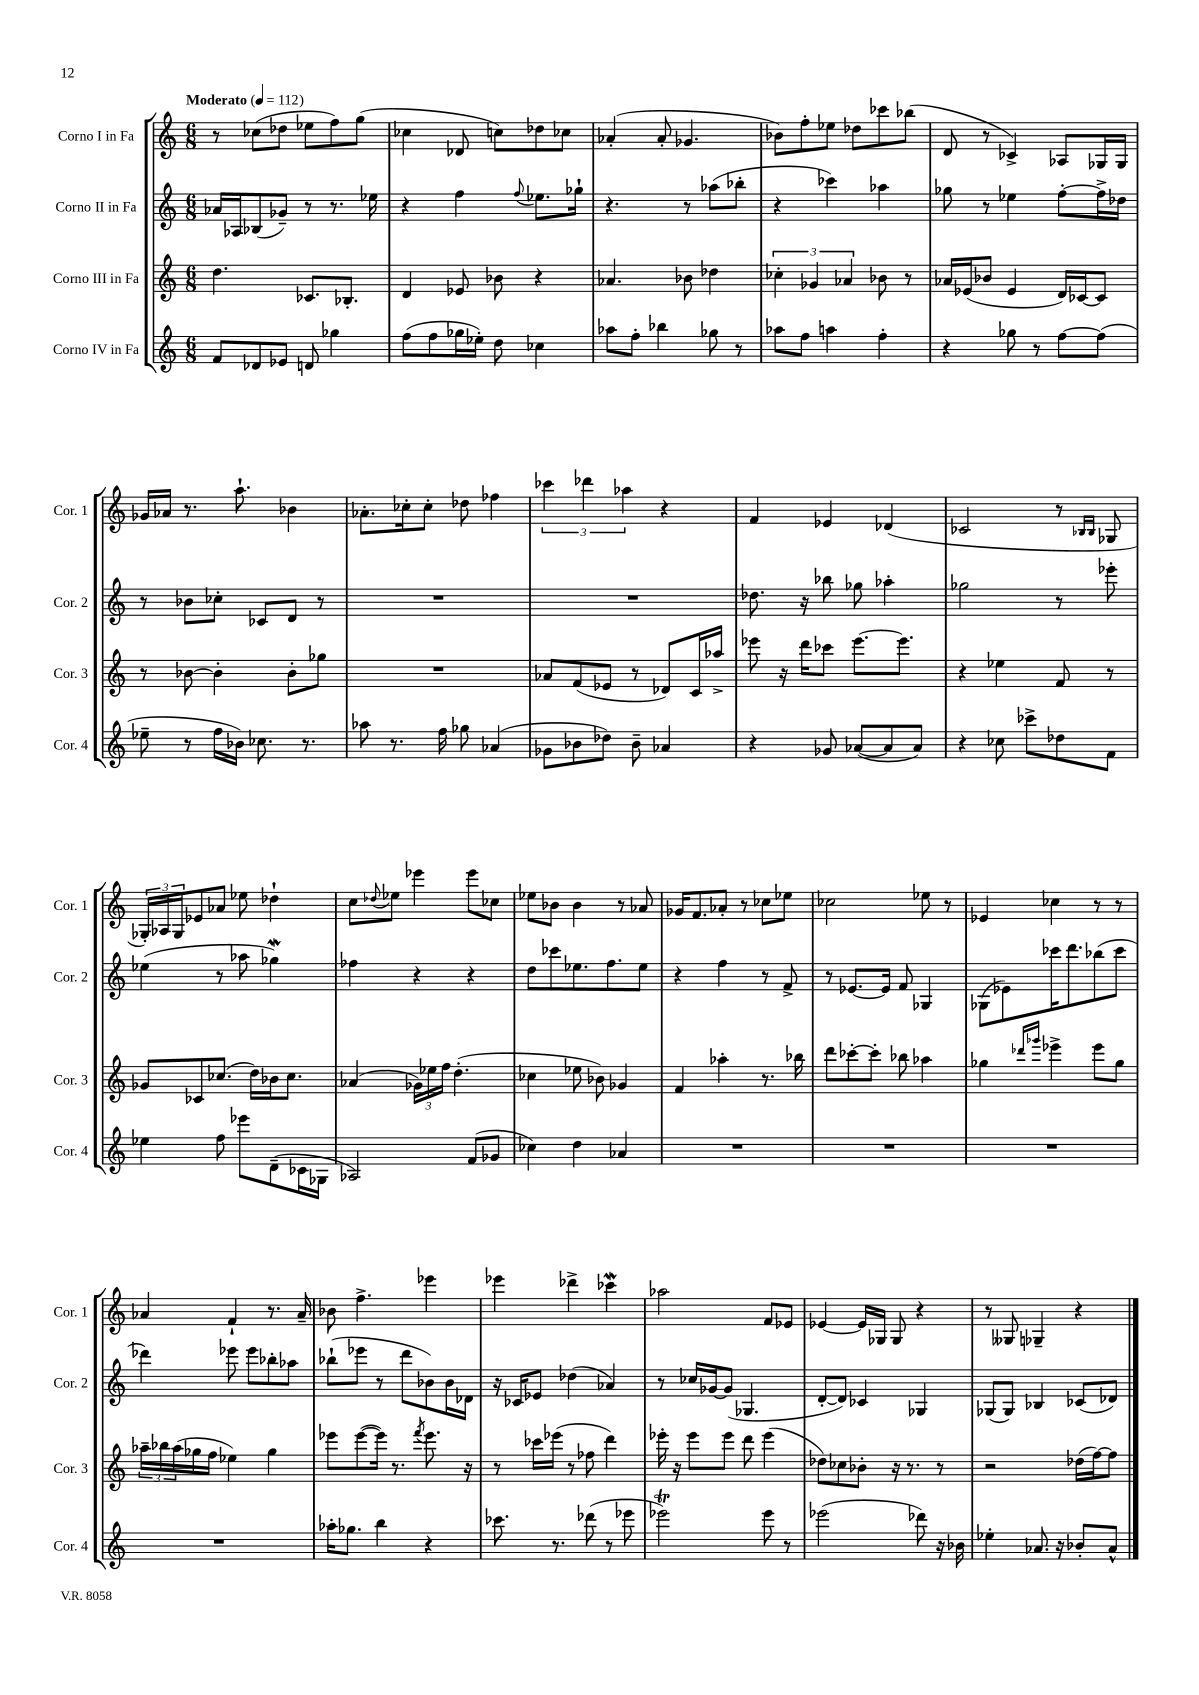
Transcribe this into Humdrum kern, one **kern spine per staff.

**kern	**kern	**kern	**kern
*staff4	*staff3	*staff2	*staff1
*clefG2	*clefG2	*clefG2	*clefG2
*k[]	*k[]	*k[]	*k[]
*M6/8	*M6/8	*M6/8	*M6/8
*MM112	*MM112	*MM112	*MM112
8f	4.dd	16a-	8r
.	.	16A-	.
8d-	.	(8B-	(8cc-
8e-	.	8g-~)	8dd-
8d	8.c-	8r	8ee-
4gg-	.	8.r	8ff)
.	8.B-'	.	.
.	.	.	(8gg
.	.	16ee-	.
=	=	=	=
(8ff	4d	4r	4cc-
8ff	.	.	.
16gg-	8e-	4ff	8d-
16ee-')	.	.	.
8dd	8b-	.	8cc)
.	.	8qqff	.
4cc-	4r	8.ee-	8dd-
.	.	.	8cc-
.	.	16gg-`	.
=	=	=	=
8aa-	4.a-	4.r	(4a-'
8ff'	.	.	.
4bb-	.	.	8a-'
.	8b-	8r	4.g-
8gg-	4dd-	(8aa-	.
8r	.	8bb-'	.
=	=	=	=
8aa-	6cc-'	4r	8b-)
8ff	.	.	8ff'
.	6g-	.	.
4aa	.	4ccc-)	8ee-
.	6a-	.	.
.	.	.	8dd-
4ff'	8b-	4aa-	8ccc-
.	8r	.	(8bb-
=	=	=	=
4r	16a-	8gg-	8d
.	(16e-	.	.
.	8b-	8r	8r
8gg-	4e-	4ee-	4c-^)
8r	.	.	.
[8ff	16d)	[8ff'	8A-
.	[16c-	.	.
(8ff]	8c-]	16ff^]	16G-
.	.	16dd-	16G-
=	=	=	=
8ee-~	8r	8r	16g-
.	.	.	16a-
8r	[8b-	8b-	8.r
16ff	4b-']	8cc-'	.
16b-)	.	.	8.aa`
8.cc-	.	8c-	.
.	8b-'	8d	4b-
8.r	.	.	.
.	8gg-	8r	.
=	=	=	=
8aa-	2.r	2.r	8.a-'
8.r	.	.	.
.	.	.	16cc-'
.	.	.	8cc-'
16ff	.	.	.
8gg-	.	.	8dd-
(4a-	.	.	4ff-
=	=	=	=
8g-	8a-	2.r	6ccc-
8b-	(8f	.	.
.	.	.	6ddd-
8dd-)	8e-	.	.
.	.	.	6aa-
8b-~	8r	.	.
4a-	8d-)	.	4r
.	16c	.	.
.	16aa-^	.	.
=	=	=	=
4r	8eee-	8.dd-	4f
.	16r	.	.
.	16ddd	16r	.
8g-	8ccc-	8bb-	4e-
([8a-	[8.eee-	8gg-	.
8a-]	.	4aa-'	(4d-
.	8.eee-]	.	.
8a-)	.	.	.
=	=	=	=
4r	4r	2gg-	2c-
8cc-	4ee-	.	.
8ccc-^	.	.	.
8dd-	8f	8r	8r
.	.	.	16qqB-
.	.	.	16qqB-
8f	8r	8eee-'	8G-
=	=	=	=
4ee-	8g-	(4ee-	24G-')
.	.	.	24A-
.	.	.	24G-
.	8c-	.	8e-
8ff	(8.cc-	8r	8a-
8eee-	.	8aa-	8ee-
.	16dd)	.	.
(8d~	16b-	4gg-)	4dd-`
.	8.cc-	.	.
16c-	.	.	.
16G-	.	.	.
=	=	=	=
2A-)	(4a-	4ff-	8cc
.	.	.	8qqdd-
.	.	.	8ee-
.	24g-)	4r	4eee-
.	24ee-	.	.
.	24ff	.	.
.	(4.dd'	.	.
(8f	.	4r	8eee-
8g-	.	.	8cc-
=	=	=	=
4cc-)	4cc-	8dd	8ee-
.	.	8ccc-	8b-
4dd	8ee-	8.ee-	4b-
.	8b-)	.	.
.	.	8.ff	.
4a-	4g-	.	8r
.	.	8ee-	8a-
=	=	=	=
2.r	4f	4r	16g-
.	.	.	8.f
.	4aa-'	4ff	8a-'
.	.	.	8r
.	8.r	8r	8cc-
.	.	8f^	8ee-
.	16bb-	.	.
=	=	=	=
2.r	8ddd	8r	2cc-
.	[8ccc-'	[8.e-	.
.	8ccc-']	.	.
.	.	16e-]	.
.	8bb-	8f	.
.	4aa-	4G-	8ee-
.	.	.	8r
=	=	=	=
2.r	4gg-	(8G-	4e-
.	.	8e-)	.
.	16qqddd-	.	.
.	16qqggg-	.	.
.	4eee-^	16ccc-	4cc-
.	.	8.ddd	.
.	8eee-	(8bb-	8r
.	8gg-	8ccc-	8r
=	=	=	=
2.r	24aa-~	4ddd-)	4a-
.	24bb-	.	.
.	(24aa-	.	.
.	16gg-	.	.
.	16ff	.	.
.	4ee-)	8eee-	4f`
.	.	8eee-	.
.	4gg-	8bb-'	8.r
.	.	8aa-	.
.	.	.	16a-~
=	=	=	=
16aa-'	8eee-	(8bb-`	8b-
8.gg-	.	.	.
.	([8eee-	8eee-	4.ff^
4bb	16eee-])	8r	.
.	8.r	.	.
.	.	8ddd	.
.	8qfff	.	.
4r	8.eee-	8b-)	4eee-
.	.	16b-	.
.	16r	16d-	.
=	=	=	=
8.ccc-	8r	16r	4eee-
.	.	16c-	.
.	16ccc-	8e-	.
8.r	(16eee-	.	.
.	8r	(4dd-	4ddd-^
(8ddd-	8ff-	.	.
8r	4ddd)	4a-)	4ccc-
8eee-	.	.	.
=	=	=	=
2eee-)	16eee-'	8r	2aa-
.	16r	.	.
.	8eee-	16cc-	.
.	.	[16g-	.
.	8eee-	(8g-]	.
.	8ddd	4.G-	.
8eee-	(4eee-	.	8f
8r	.	.	8e-
=	=	=	=
(2eee-	8dd-)	[8d'	[4e-
.	8cc-	8d])	.
.	8b-'	4c-	16e-]
.	.	.	16G-
.	16r	.	8G-
.	8.r	.	.
8ddd-)	.	4G-	4r
16r	8r	.	.
16b-	.	.	.
=	=	=	=
4ee-'	2r	(8G-	8r
.	.	8G-)	8G--
8.a-	.	4B-	4G-~
16r	.	.	.
8b-'	(16dd-	(8c-	4r
.	[16ff)	.	.
8a-^^	8ff]	8d-)	.
==	==	==	==
*-	*-	*-	*-
